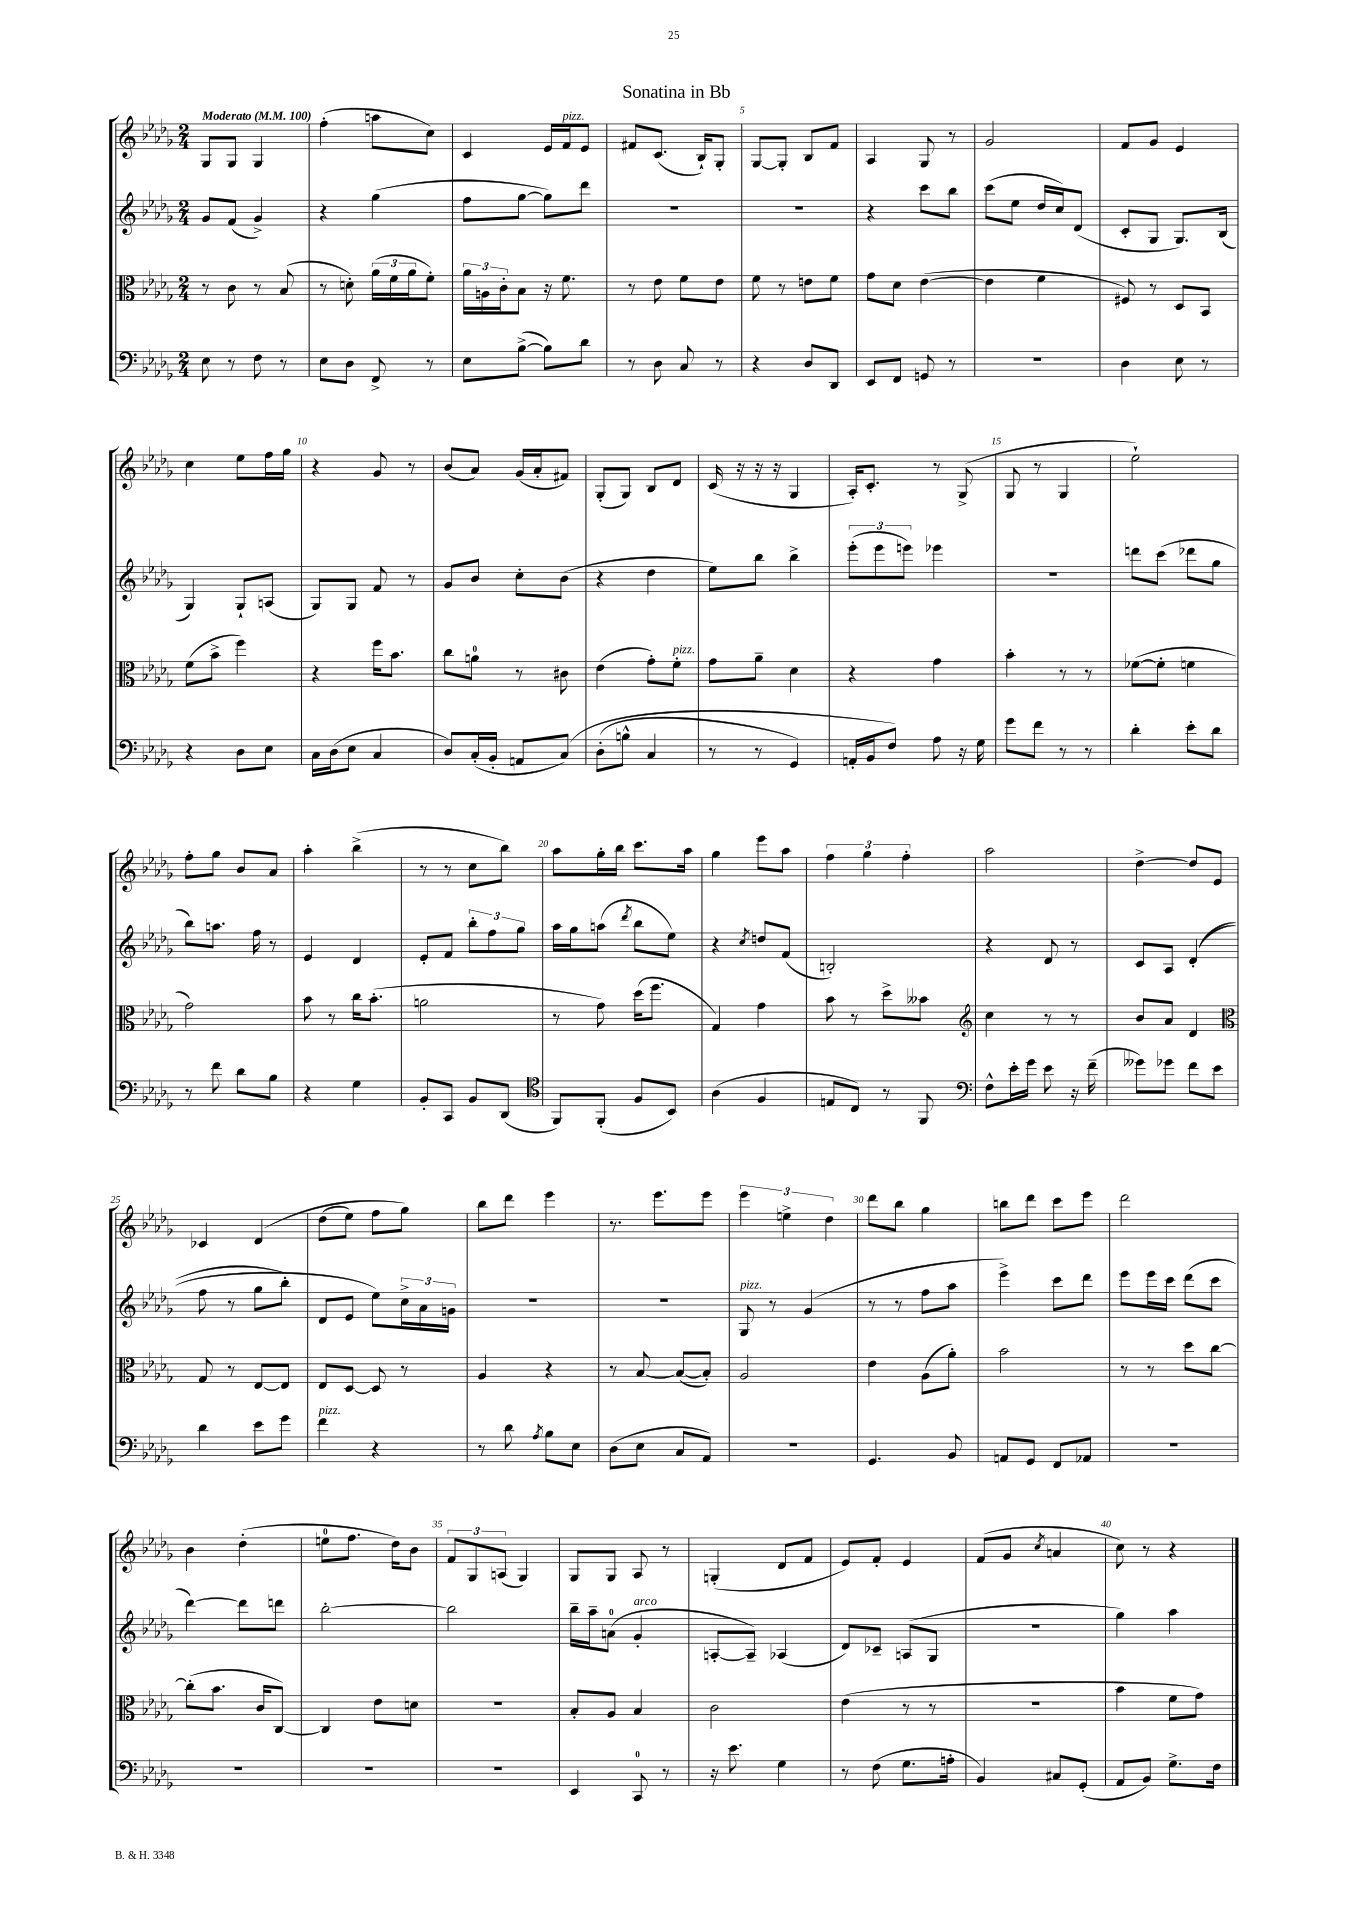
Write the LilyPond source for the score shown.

\header { title = "Sonatina in Bb" }
<<
\new StaffGroup <<
\new Staff = "s0" {
    \clef treble \key des \major \numericTimeSignature \time 2/4 \tempo "Moderato" 4 = 100
    ges8 ges8 ges4 |
    f''4-.( a''8 c''8) |
    c'4 ees'16 f'16^\markup { \italic "pizz." } ees'8 |
    fis'8 c'8.( bes16-!) ges8-. |
    ges8~ ges8-. bes8 f'8 |
    aes4 ges8 r8 |
    ges'2 |
    f'8 ges'8 ees'4 |
    c''4 ees''8 f''16 ges''16 |
    r4 ges'8 r8 |
    bes'8( aes'8) ges'16( aes'16-. fis'8) |
    ges8-.( ges8) bes8 des'8 |
    c'16( r16 r16 r16 ges4 |
    aes16-.) c'8.-. r8 ges8->( |
    ges8 r8 ges4 |
    ees''2-!) |
    f''8-. ges''8 bes'8 aes'8 |
    aes''4-. bes''4->( |
    r8 r8 c''8 bes''8) |
    aes''8 ges''16-. bes''16 c'''8. aes''16 |
    ges''4 ees'''8 aes''8 |
    \tuplet 3/2 { f''4 ges''4 f''4-. } |
    aes''2 |
    des''4~-> des''8 ees'8 |
    ces'4 des'4\( |
    des''8( ees''8) f''8 ges''8\) |
    bes''8 des'''8 ees'''4 |
    r8. ees'''8. ees'''8 |
    \tuplet 3/2 { ees'''4 e''4-> des''4 } |
    des'''8 bes''8 ges''4 |
    b''8 des'''8 c'''8 ees'''8 |
    des'''2 |
    bes'4 des''4-.( |
    e''8-0 f''8. des''16) bes'8 |
    \tuplet 3/2 { f'8 ges8 a8( } ges4) |
    ges8 ges8 aes8 r8 |
    g4-.( des'8 f'8 |
    ees'8) f'8-. ees'4 |
    f'8( ges'8 \acciaccatura { c''8 } a'4 |
    c''8) r8 r4 \bar "|." |
}
\new Staff = "s1" {
    \clef treble \key des \major \numericTimeSignature \time 2/4
    ges'8 f'8( ges'4->) |
    r4 ges''4( |
    f''8 ges''8~ ges''8) des'''8 |
    R2 |
    R2 |
    r4 c'''8 bes''8 |
    c'''8( ees''8 des''16 c''16) des'8( |
    c'8-. ges8 ges8.) bes16( |
    ges4) ges8-! a8( |
    ges8) ges8 f'8 r8 |
    ges'8 bes'8 c''8-. bes'8( |
    r4 des''4 |
    ees''8) bes''8 bes''4-> |
    \tuplet 3/2 { ees'''8-.( ees'''8 e'''8) } ees'''4 |
    R2 |
    d'''8 c'''8( des'''8 ges''8 |
    bes''8) a''8. f''16 r8 |
    ees'4 des'4 |
    ees'8-. f'8 \tuplet 3/2 { bes''8-. f''8 ges''8 } |
    aes''16 ges''16 a''8( \acciaccatura { des'''8 } bes''8 ees''8) |
    r4 \acciaccatura { c''8 } d''8 f'8( |
    b2-.) |
    r4 des'8 r8 |
    c'8 aes8 des'4-.(\( |
    f''8 r8 ges''8 bes''8-.) |
    des'8 ees'8 ees''8\) \tuplet 3/2 { c''16-> aes'16 g'16 } |
    R2 |
    R2 |
    ges8^\markup { \italic "pizz." } r8 ges'4( |
    r8 r8 f''8 aes''8 |
    ees'''4->) c'''8 des'''8 |
    ees'''8 ees'''16 c'''16 des'''8( c'''8 |
    des'''4~) des'''8 d'''8 |
    bes''2~-. |
    bes''2 |
    bes''16-- aes''16-- a'8-0( ges'4-.^\markup { \italic "arco" } |
    a8~-. a8--) aes4( |
    des'8) ces'8-- a8( ges8 |
    r2 |
    ges''4) aes''4 \bar "|." |
}
\new Staff = "s2" {
    \clef alto \key des \major \numericTimeSignature \time 2/4
    r8 c'8 r8 bes8( |
    r8 d'8-.) \tuplet 3/2 { aes'16( f'16 aes'16 } f'8-.) |
    \tuplet 3/2 { aes'16 a16 c'16-. } bes8 r16 f'8. |
    r8 ees'8 f'8 ees'8 |
    f'8 r8 e'8 f'8 |
    ges'8 des'8 ees'4~( |
    ees'4 f'4 |
    fis8) r8 des8 bes,8 |
    f'8( bes'8-> f''4) |
    r4 f''16 bes'8. |
    c''8 a'8-0 r8 cis'8 |
    ees'4( ges'8-.) f'8-.^\markup { \italic "pizz." } |
    ges'8 aes'8-- des'4 |
    r4 ges'4 |
    bes'4-. r8 r8 |
    fes'8~( fes'8-. f'4 |
    ges'2) |
    bes'8 r8 c''16 bes'8.-.( |
    a'2 |
    r8 ges'8) des''16( f''8. |
    ges4) ges'4 |
    bes'8 r8 des''8-> beses'8 |
    \clef treble c''4 r8 r8 |
    bes'8 aes'8 des'4 |
    \clef alto ges8 r8 ees8~ ees8 |
    ees8 des8~ des8 r8 |
    aes4 r4 |
    r8 bes8~ bes8~( bes8-.) |
    aes2 |
    ees'4 aes8( aes'8-.) |
    bes'2 |
    r8 r8 des''8 c''8~ |
    c''8-.( bes'8. c'16 c8~) |
    c4 ees'8 d'8 |
    r2 |
    bes8-. aes8 bes4 |
    c'2 |
    ees'4( r8 r8 |
    r2 |
    bes'4 f'8 ges'8) \bar "|." |
}
\new Staff = "s3" {
    \clef bass \key des \major \numericTimeSignature \time 2/4
    ees8 r8 f8 r8 |
    ees8 des8 f,8-> r8 |
    ees8 bes8~->( bes8) des'8 |
    r8 des8 c8 r8 |
    r4 des8 des,8 |
    ees,8 f,8 g,8 r8 |
    R2 |
    des4 ees8 r8 |
    r4 des8 ees8 |
    c16 des16( ees8 c4 |
    des8) c16-.( bes,16-. a,8 c8)\( |
    des8-.( b8-^ c4 |
    r8 r8 ges,4) |
    a,16-. bes,16 f8\) aes8 r16 ges16 |
    ges'8 f'8 r8 r8 |
    des'4-. ees'8-. des'8 |
    r8 f'8 des'8 bes8 |
    r4 ges4 |
    bes,8-. c,8 bes,8 des,8( |
    \clef tenor f,8) f,8-.( f8 bes,8) |
    aes4( f4 |
    e8 c8) r8 f,8 |
    \clef bass f8-^ ees'16-. ges'16 ees'8 r16 f'16--( |
    geses'8) ges'8 f'8 ees'8 |
    des'4 ees'8 ges'8 |
    f'4^\markup { \italic "pizz." } r4 |
    r8 des'8 \acciaccatura { aes8 } bes8 ees8 |
    des8( ees8 c8 aes,8) |
    R2 |
    ges,4. bes,8 |
    a,8 ges,8 f,8 aes,8 |
    R2 |
    R2 |
    R2 |
    R2 |
    ees,4 c,8-0 r8 |
    r16 ees'8. ges4 |
    r8 f8( ges8. a16-. |
    bes,4) cis8 ges,8-.( |
    aes,8 bes,8) ges8.-> f16 \bar "|." |
}
>>
>>
\layout { \context { \Score \override BarNumber.break-visibility = ##(#f #t #t) barNumberVisibility = #(every-nth-bar-number-visible 5) } }
